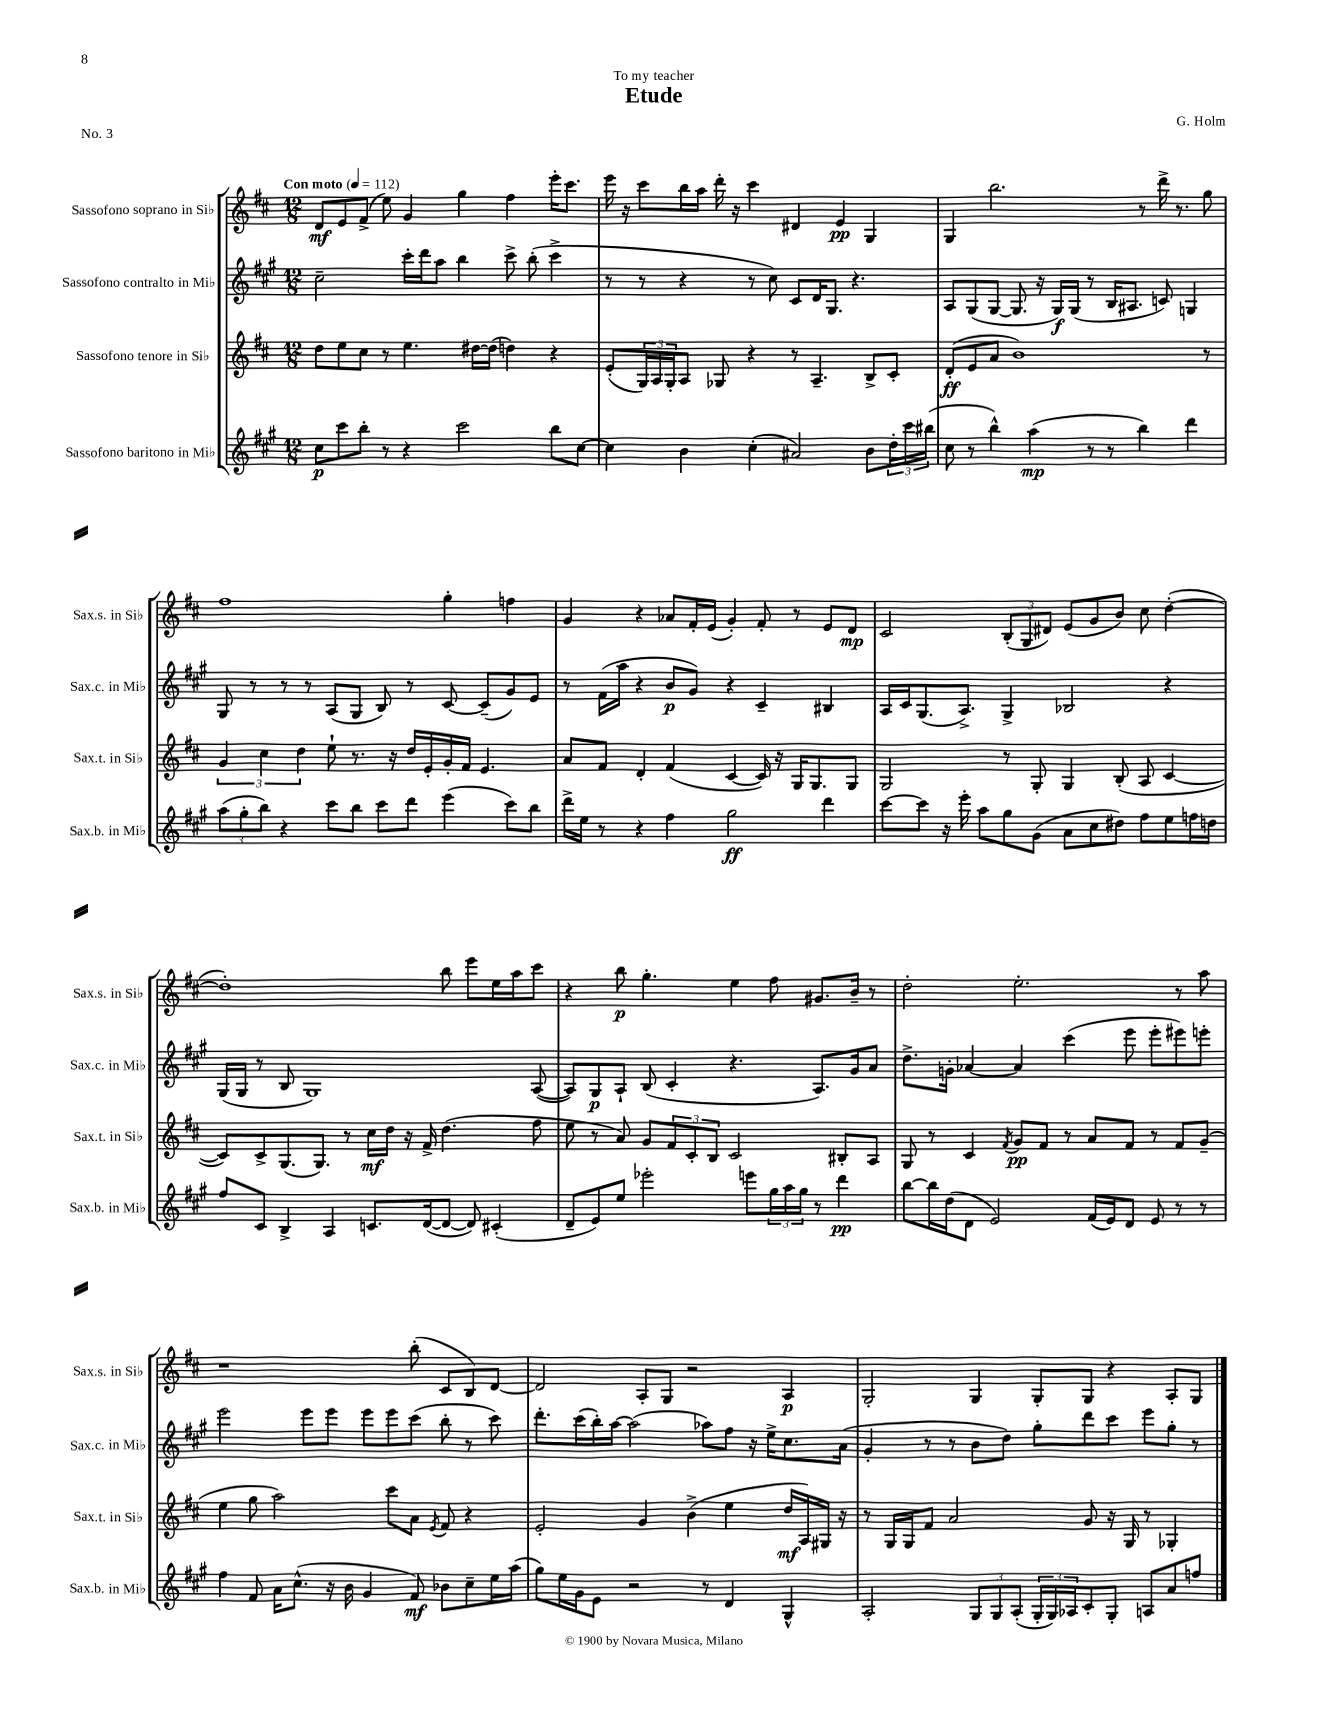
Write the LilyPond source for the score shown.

\header { title = "Etude" composer = "G. Holm" dedication = "To my teacher" piece = "No. 3" }
<<
\new StaffGroup <<
\new Staff = "s0" \with { instrumentName = "Sassofono soprano in Sib" shortInstrumentName = "Sax.s. in Sib" } {
    \clef treble \key d \major \numericTimeSignature \time 12/8 \tempo "Con moto" 4 = 112
    d'8\mf e'8 fis'8->( e''8) g'4 g''4 fis''4 e'''16-. cis'''8. |
    e'''16 r16 cis'''8 b''16 a''16 d'''16-. r16 cis'''4 dis'4 e'4\pp g4 |
    g4 b''2. r8 d'''16-> r8. g''8 |
    fis''1 g''4-. f''4 |
    g'4 r4 aes'8 fis'16-. e'16( g'4-.) fis'8-. r8 e'8 d'8\mp |
    cis'2 \tuplet 3/2 { b8-.( g8 dis'8) } e'8( g'8 b'8) cis''8 d''4~-.( |
    d''1-.) b''8 e'''8 e''16 a''16 cis'''8 |
    r4 b''8\p g''4.-. e''4 fis''8 gis'8. b'16-- r8 |
    d''2-. e''2.-. r8 a''8 |
    r1 b''8-.( cis'8 b8) d'8~ |
    d'2 a8-. g8 r2 a4\p |
    g2-. g4 g8-. g8 r4 a8-. g8 \bar "|." |
}
\new Staff = "s1" \with { instrumentName = "Sassofono contralto in Mib" shortInstrumentName = "Sax.c. in Mib" } {
    \clef treble \key a \major \numericTimeSignature \time 12/8
    cis''2-- cis'''16-. d'''16 a''8 b''4 cis'''8-> b''8-.( cis'''4-> |
    r8 r8 r4 r8 cis''8) cis'8 d'16 gis8. r4. |
    a8 gis8( gis8~ gis8. r16 gis16\f) gis16( r8 b16 ais8. c'8) g4 |
    gis8 r8 r8 r8 a8( gis8 b8) r8 cis'8~ cis'8--( gis'8) e'8 |
    r8 fis'16( a''16 r4 b'8\p gis'8) r4 cis'4-- bis4 |
    a16 cis'16 gis8.( a8.->) gis4-> bes2 r4 |
    gis16( gis16 r8 b8 gis1) a8~( |
    a8) gis8\p a8-! b8( cis'4-. r4. a8.) gis'16 a'8 |
    d''8.-> g'16-. aes'4~ aes'4 cis'''4( e'''8 e'''8-. eis'''8) e'''8-. |
    e'''2 e'''8 e'''8 e'''8 e'''8 cis'''8( b''8-. r8 cis'''8) |
    d'''8.-. cis'''16( b''16-.) a''16~ a''2( aes''8) fis''8 r16 e''16-> cis''8. a'16( |
    gis'4-. r8 r8 b'8 d''8) gis''8-. d'''8 cis'''8 e'''8 gis''8-. r8 \bar "|." |
}
\new Staff = "s2" \with { instrumentName = "Sassofono tenore in Sib" shortInstrumentName = "Sax.t. in Sib" } {
    \clef treble \key d \major \numericTimeSignature \time 12/8
    d''8 e''8 cis''8 r8 e''4. dis''16~ dis''16( d''4) r4 |
    e'8-.( \tuplet 3/2 { g16) a16 g16-. } a8 ges8 r4 r8 a4.-- b8-> cis'8-. |
    d'8-.\ff( e'8 a'8 b'1) r8 |
    \tuplet 3/2 { g'4 cis''4 d''4 } e''8-! r8. r16 d''16 e'16-. g'16-. fis'16 e'4. |
    a'8 fis'8 d'4-. fis'4( cis'4~ cis'16) r16 g16 g8. g8 |
    g2 r8 g8-. g4 b8-.( a8 cis'4~ |
    cis'8) cis'8-> g8.( g8.) r8 cis''16\mf d''16 r16 fis'16-> d''4.( fis''8 |
    e''8 r8 a'8) g'8 \tuplet 3/2 { fis'8 cis'8-. b8 } cis'2 bis8-. a8 |
    g8 r8 cis'4 \acciaccatura { fis'8 } g'8\pp fis'8 r8 a'8 fis'8 r8 fis'8 g'8--( |
    e''4 g''8 a''2) cis'''8 a'8 \acciaccatura { e'8 } fis'8 r4 |
    e'2-. g'4 b'4->( e''4 d''16\mf a16) gis16 r16 |
    r8 g16 g16 fis'8 a'2 g'8 r16 g16 r8 ges4-. \bar "|." |
}
\new Staff = "s3" \with { instrumentName = "Sassofono baritono in Mib" shortInstrumentName = "Sax.b. in Mib" } {
    \clef treble \key a \major \numericTimeSignature \time 12/8
    cis''8\p cis'''8 b''8-. r8 r4 cis'''2 b''8 cis''8~ |
    cis''4 b'4 cis''4-.( ais'2) b'8 \tuplet 3/2 { d''16-. cis'''16 bis''16( } |
    cis''8 r8 b''4-^) a''4\mp( r8 r8 b''4) d'''4 |
    \tuplet 3/2 { a''8( gis''8-. b''8) } r4 cis'''8 b''8 cis'''8 d'''8 e'''4( cis'''8) b''8 |
    d'''16-> e''16 r8 r4 fis''4 gis''2\ff d'''4 |
    cis'''8~ cis'''8 r16 e'''16-. a''8 gis''8 gis'8( a'8 cis''8 dis''8) fis''8 e''8 f''16 d''16 |
    fis''8 cis'8 b4-> a4 c'8. d'16~( d'8~ d'8) cis'4-.( |
    d'8-- e'8) e''8 ees'''2-. e'''8 \tuplet 3/2 { gis''16 a''16 gis''16 } r8 d'''4\pp |
    b''8~ b''16 d''16( d'8 e'2) fis'16( e'16) d'8 e'8 r8 r8 |
    fis''4 fis'8 a'16 cis''8.-^( r16 b'16 gis'4 fis'8\mf) bes'8 cis''8-- e''16 a''16( |
    gis''8) e''16 gis'16 e'8 r2 r8 d'4 gis4-^ |
    a2-. \tuplet 3/2 { gis8 gis8 a8-.( } \tuplet 3/2 { gis16-. gis16) aes16 } cis'8-. gis8-. a8 a'8 f''8 \bar "|." |
}
>>
>>
\layout { \context { \Score \remove "Bar_number_engraver" } }
